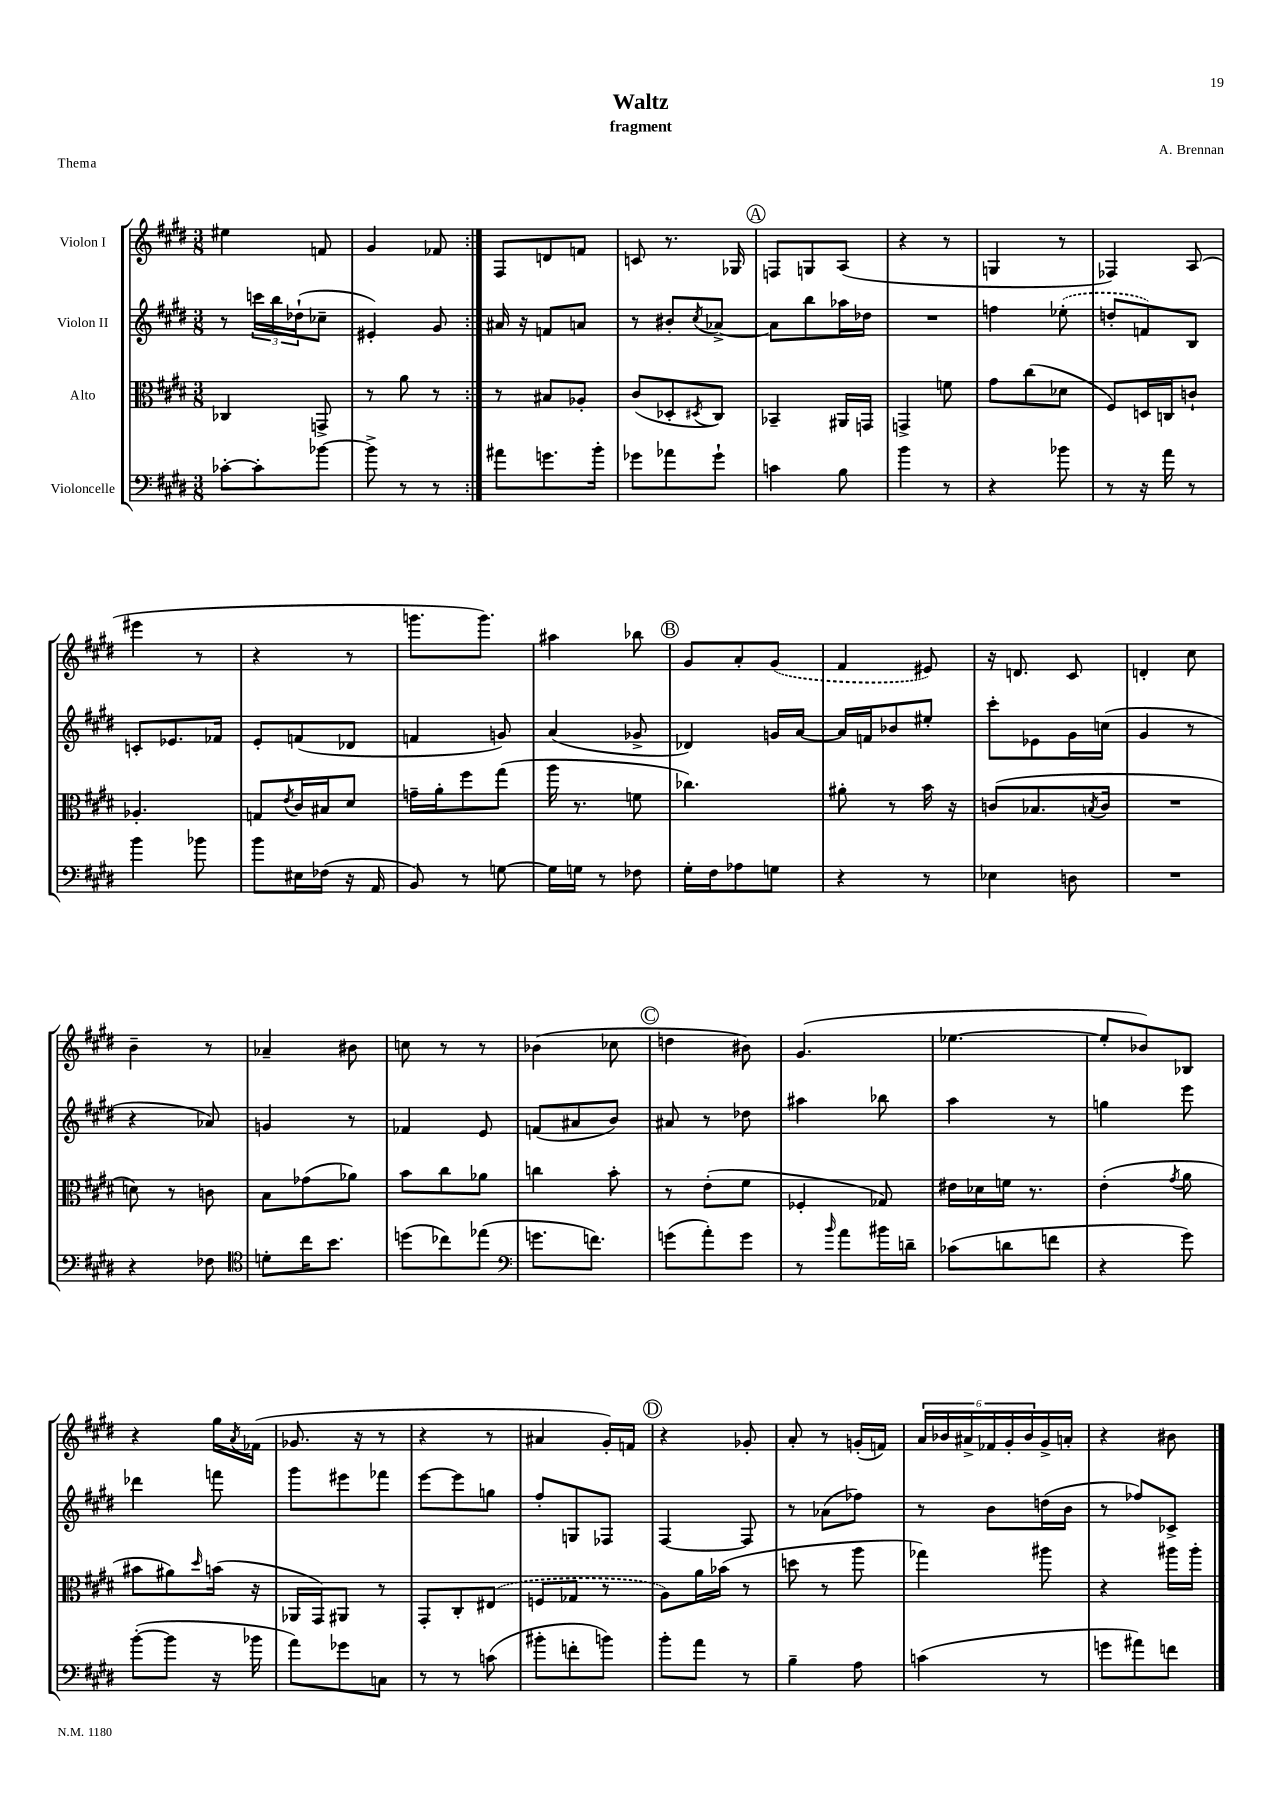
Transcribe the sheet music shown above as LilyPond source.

\header { title = "Waltz" composer = "A. Brennan" subtitle = "fragment" piece = "Thema" }
<<
\new StaffGroup <<
\new Staff = "s0" \with { instrumentName = "Violon I" } {
    \clef treble \key e \major \numericTimeSignature \time 3/8
    \repeat volta 2 { eis''4 f'8 |
    gis'4 fes'8 | }
    fis8 d'8 f'8 |
    c'8 r8. ges16 |
    \mark \markup { \circle "A" } f8 g8 a8( |
    r4 r8 |
    g4 r8 |
    fes4) a8( |
    eis'''4 r8 |
    r4 r8 |
    g'''8. g'''8.) |
    ais''4 bes''8 |
    \mark \markup { \circle "B" } gis'8 a'8-. \once \slurDashed gis'8( |
    fis'4 eis'8) |
    r16 d'8. cis'8 |
    d'4-. cis''8 |
    b'4-- r8 |
    aes'4-- bis'8 |
    c''8 r8 r8 |
    bes'4( ces''8 |
    \mark \markup { \circle "C" } d''4 bis'8) |
    gis'4.( |
    ees''4.~ |
    ees''8-. bes'8) bes8 |
    r4 gis''16 \acciaccatura { a'8 } fes'16( |
    ges'8. r16 r8 |
    r4 r8 |
    ais'4 gis'16-.) f'16 |
    \mark \markup { \circle "D" } r4 ges'8-. |
    a'8-. r8 g'16-.( f'16) |
    \tuplet 6/4 { a'16 bes'16 ais'16-> fes'16 gis'16-. bes'16 } gis'16-> a'16-. |
    r4 bis'8 \bar "|." |
}
\new Staff = "s1" \with { instrumentName = "Violon II" } {
    \clef treble \key e \major \numericTimeSignature \time 3/8
    \repeat volta 2 { r8 \tuplet 3/2 { c'''16 b''16 des''16-!( } ces''8-- |
    eis'4-.) gis'8 | }
    ais'16 r16 f'8 a'8 |
    r8 bis'8-. \acciaccatura { cis''8 } aes'8~-> |
    \mark \markup { \circle "A" } aes'8 b''8 aes''16 des''16 |
    R4. |
    f''4 \once \slurDashed ees''8-.( |
    d''8-. f'8) b8 |
    c'8-. ees'8. fes'16 |
    e'8-. f'8( des'8 |
    f'4 g'8) |
    a'4( ges'8-> |
    \mark \markup { \circle "B" } des'4) g'16 a'16~ |
    a'16 f'16 bes'8 eis''8-. |
    cis'''8-. ees'8 gis'16 c''16( |
    gis'4 r8 |
    r4 aes'8) |
    g'4 r8 |
    fes'4 e'8 |
    f'8( ais'8 b'8) |
    \mark \markup { \circle "C" } ais'8 r8 des''8 |
    ais''4 bes''8 |
    a''4 r8 |
    g''4 e'''8 |
    des'''4 f'''8 |
    gis'''8 eis'''8 fes'''8 |
    e'''8~ e'''8 g''8 |
    fis''8-. g8 fes8 |
    \mark \markup { \circle "D" } fis4~ fis8 |
    r8 aes'8( fes''8) |
    r8 b'8 d''16( b'16 |
    r8 fes''8) ces'8-> \bar "|." |
}
\new Staff = "s2" \with { instrumentName = "Alto" } {
    \clef alto \key e \major \numericTimeSignature \time 3/8
    \repeat volta 2 { ces4 g,8-> |
    r8 a'8 r8 | }
    r8 bis8 aes8-. |
    cis'8( des8-. \acciaccatura { dis8 } cis8) |
    \mark \markup { \circle "A" } bes,4-- ais,16 g,16 |
    g,4-> f'8 |
    gis'8 cis''8( des'8 |
    fis8) d16 c16 c'8-! |
    aes4.-. |
    g8 \acciaccatura { e'8 } cis'16 bis16 dis'8 |
    g'16-- a'16-. fis''8 gis''8( |
    a''16 r8. f'8 |
    \mark \markup { \circle "B" } ces''4.) |
    ais'8-. r8 b'16 r16 |
    c'8( bes8. \acciaccatura { b8 } c'16 |
    R4. |
    d'8) r8 c'8 |
    b8 ges'8( aes'8) |
    b'8 cis''8 aes'8 |
    c''4 b'8-. |
    \mark \markup { \circle "C" } r8 e'8-.( fis'8 |
    fes4-. ges8) |
    eis'16 des'16 f'16 r8. |
    e'4-.( \acciaccatura { gis'8 } a'8 |
    bis'8 ais'8) \grace { dis''16 } b'16( r16 |
    aes,16 gis,16) ais,8 r8 |
    gis,8-. cis8-. \once \slurDashed eis8( |
    f8 ges8 r8 |
    \mark \markup { \circle "D" } a8) a'16 bes'16( r8 |
    d''8 r8 a''8 |
    ges''4) ais''8 |
    r4 ais''16 ais''16-. \bar "|." |
}
\new Staff = "s3" \with { instrumentName = "Violoncelle" } {
    \clef bass \key e \major \numericTimeSignature \time 3/8
    \repeat volta 2 { ces'8~-. ces'8-. bes'8~ |
    bes'8-> r8 r8 | }
    ais'8 g'8. b'16-. |
    ges'8 aes'8 ges'8-! |
    \mark \markup { \circle "A" } c'4 b8 |
    b'4 r8 |
    r4 bes'8 |
    r8 r16 a'16 r8 |
    b'4 bes'8 |
    b'8 eis16 fes16( r16 a,16 |
    b,8) r8 g8~ |
    g16 g16 r8 fes8 |
    \mark \markup { \circle "B" } gis16-. fis16 aes8 g8 |
    r4 r8 |
    ees4 d8 |
    R4. |
    r4 fes8 |
    \clef tenor d'8-. cis''16 b'8. |
    d''8( ces''8) ees''8( |
    \clef bass g'8. f'8.) |
    \mark \markup { \circle "C" } g'8( a'8-.) g'8 |
    r8 \grace { b'16 } a'8 bis'16 d'16-- |
    ces'8( d'8 f'8 |
    r4 gis'8) |
    b'8~-.( b'8 r16 bes'16 |
    a'8) ges'8 c8 |
    r8 r8 c'8( |
    bis'8-. f'8-. b'8) |
    \mark \markup { \circle "D" } b'8-. a'8 r8 |
    b4-- a8 |
    c'4( r8 |
    g'8 ais'8) f'8 \bar "|." |
}
>>
>>
\layout { \context { \Score \remove "Bar_number_engraver" } }
